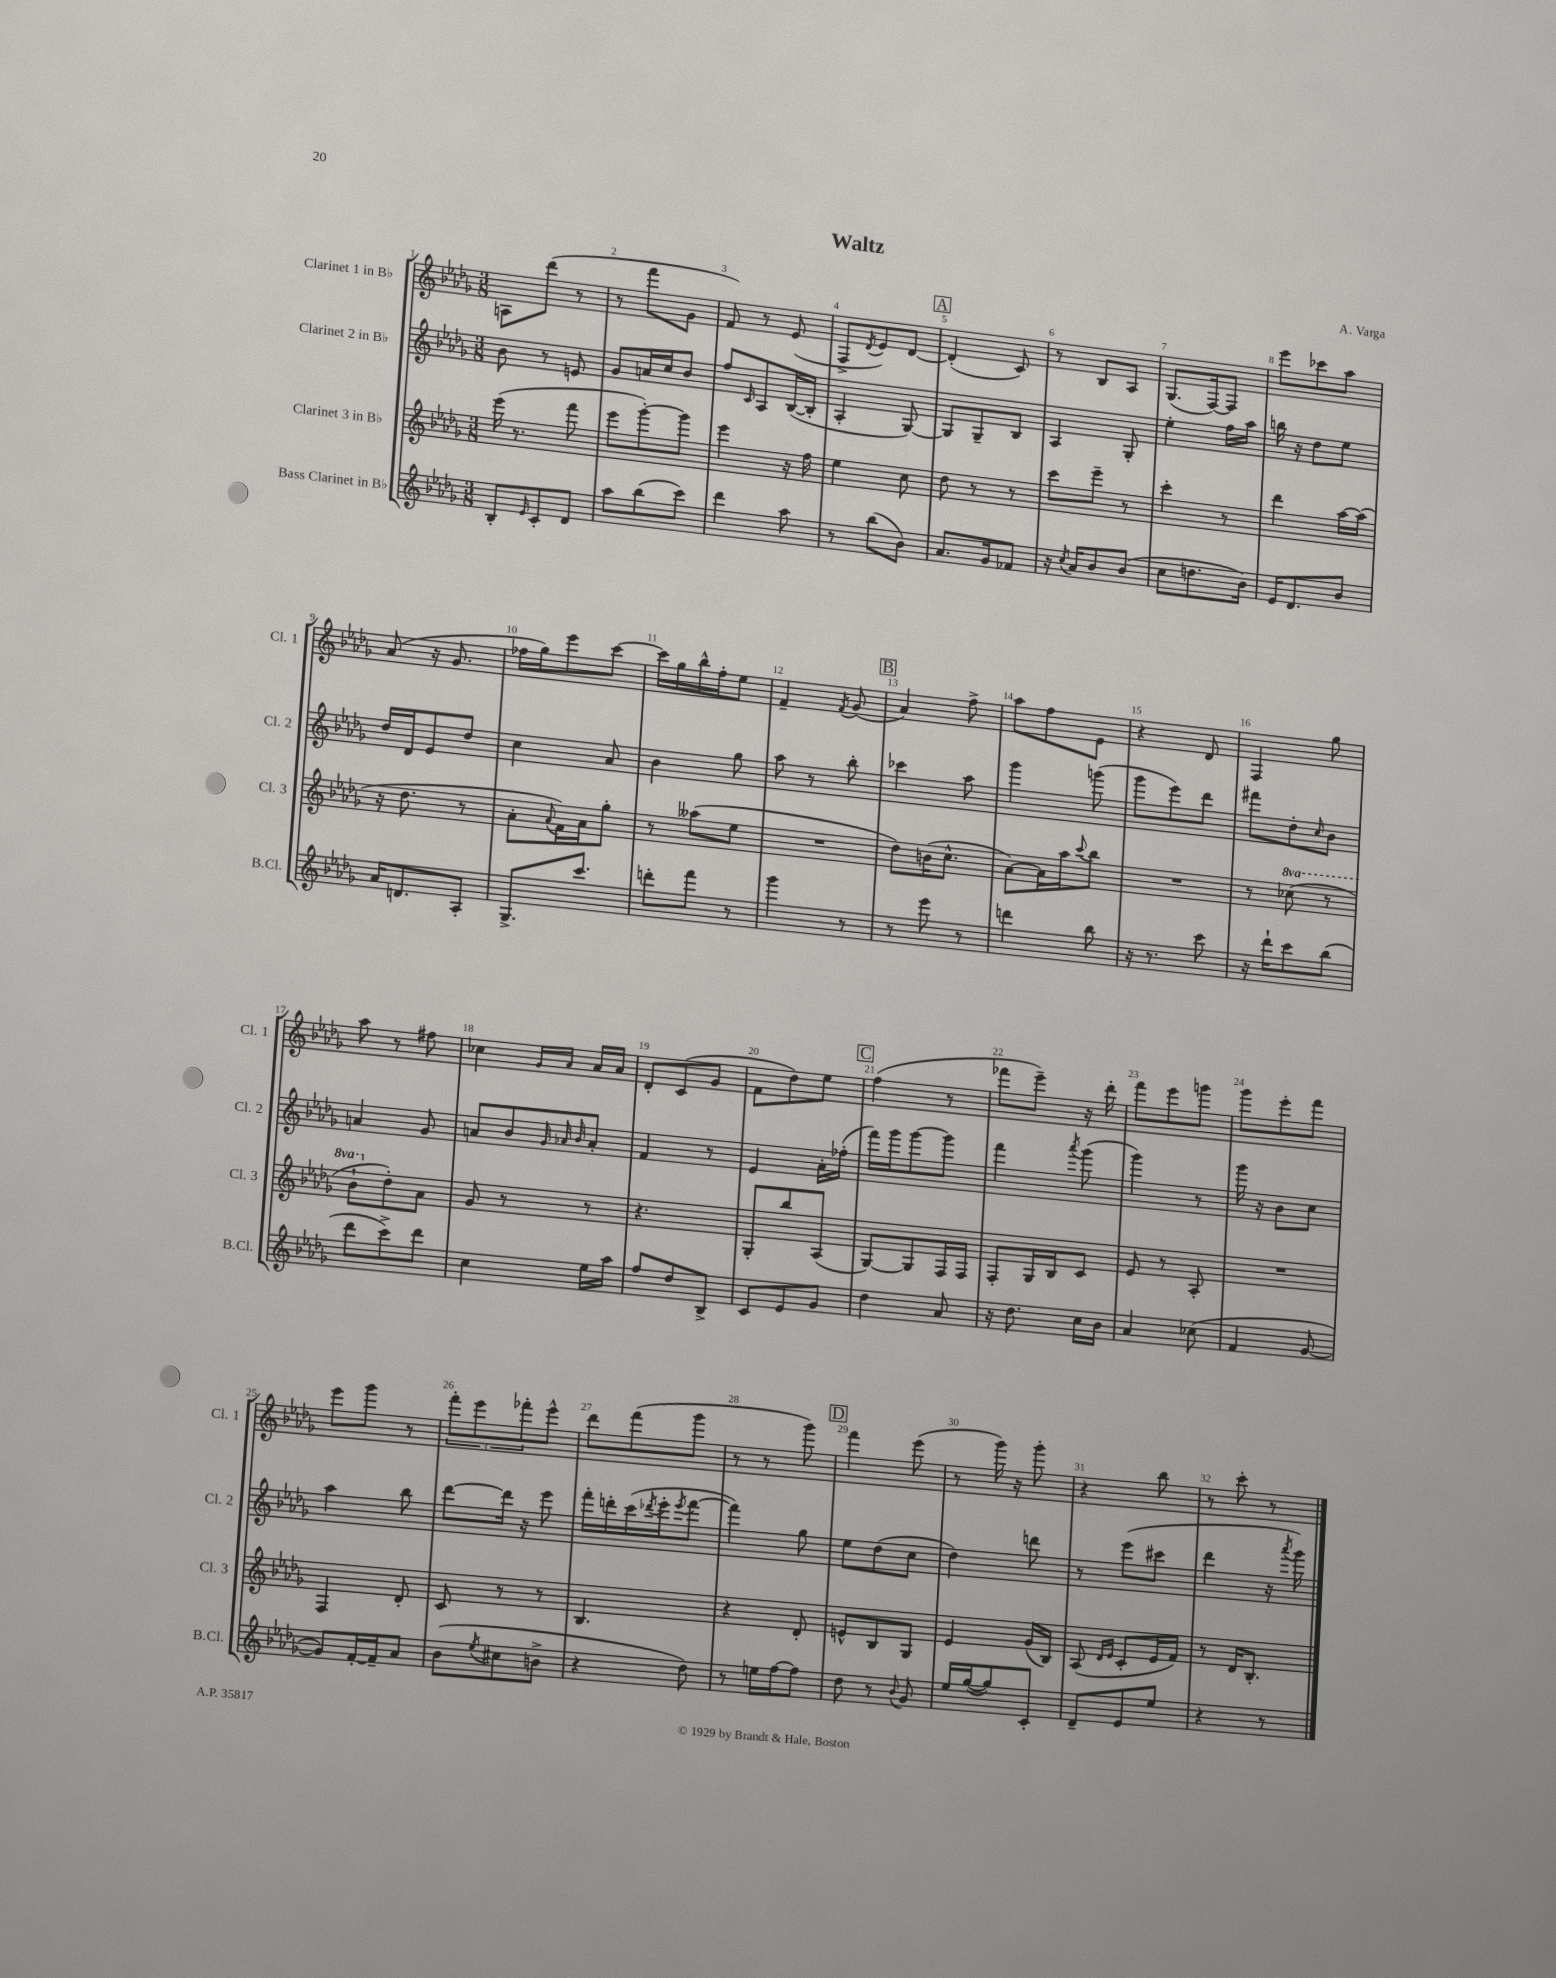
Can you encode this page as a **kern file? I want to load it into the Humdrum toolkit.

**kern	**kern	**kern	**kern
*part4	*part3	*part2	*part1
*staff4	*staff3	*staff2	*staff1
*I"Bass Clarinet in B♭	*I"Clarinet 3 in B♭	*I"Clarinet 2 in B♭	*I"Clarinet 1 in B♭
*I'B.Cl.	*I'Cl. 3	*I'Cl. 2	*I'Cl. 1
*clefG2	*clefG2	*clefG2	*clefG2
*k[b-e-a-d-g-]	*k[b-e-a-d-g-]	*k[b-e-a-d-g-]	*k[b-e-a-d-g-]
*M3/8	*M3/8	*M3/8	*M3/8
=1	=1	=1	=1
8B-'/L	(16eee-\	8b-\	8An\L
.	8.r	.	.
16qqe-/	.	.	.
8c'/	.	8r	(8ddd-\J
8d-/J	8fff\	8en/	8r
=2	=2	=2	=2
8aa-\L	8eee-\L	8g-/L	8r
(8bb-\	[8ggg-'\)	16an/L	8fff\L
.	.	16cc/J	.
8ccc\J)	8ggg-\J]	8b-/J	8g-\J
=3	=3	=3	=3
4ddd-\	4eee-\	8ff/L	8f/)
.	.	16qqc/	.
.	.	8A-/	8r
8aa-\	16r	([16B-/L	(8e-/
.	16ff\	16B-'/JJ]	.
=4	=4	=4	=4
8r	4ee-\	4A-'/	8F^/L
.	.	.	8qd-/
(8bb-\L	.	.	8e-/)
8b-\J)	8cc\	[8G-/)	[8d-/J
!!LO:REH:place=s1:t=A
=5	=5	=5	=5
8.a-/L	8dd-\	8G-/L]	(4d-'/]
.	8r	8G-~/	.
16g-/k	.	.	.
8f-X/J	8r	8B-/J	8c/)
=6	=6	=6	=6
16r	8ccc\L	4A-/	8r
8qcc/	.	.	.
16a-/KL	.	.	.
8b-/	8eee-~\J	.	8B-/L
(8b-/J	8r	8G-'/	8A-/J
=7	=7	=7	=7
8cc\L	4ccc'\	4ee-'\	(8.G-/L
8.ddn\	.	.	.
.	.	.	[16F/k)
.	8r	16ff\LL	8F/J]
16b-\Jk)	.	16aa-\JJ	.
=8	=8	=8	=8
16e-/KL	4ddd-\	16bbn\	8eee-\L
8.d-/	.	16r	.
.	.	8dd-\L	8ccc-X\
8b-/J	[16aa-\LL	8ee-\J	8aa-\J
.	(16aa-\JJ]	.	.
!!LO:LB:g=z
=9	=9	=9	=9
16a-/KL	16r	16dd-/LL	(8a-/
8.dn/	8.dd-\	16d-/J	.
.	.	8e-/	16r
.	.	.	8.g-/
8A-'/J	8r	8dd-/J	.
=10	=10	=10	=10
8.G-^/L	8a-'\L	4cc\	16ff-X\LL
.	.	.	16gg-\J)
.	8qqa-/	.	.
.	16f\L)	.	8eee-\
8.ccc/J	16a-\J	.	.
.	8gg-'\J	8a-/	[8ccc\J
=11	=11	=11	=11
8dddn'\L	8r	4b-\	16ccc\LL]
.	.	.	16gg-\
8fff\J	(8aa--X\L	.	16bb-^^\
.	.	.	16ff'\J
8r	8ee-\J	8gg-\	8ee-\J
=12	=12	=12	=12
4ggg-\	4.r	8aa-\	4f~/
.	.	8r	.
.	.	.	8qf/
8r	.	8bb-'\	(8g-/
!!LO:REH:place=s1:t=B
=13	=13	=13	=13
8r	8dd-\L)	4ccc-X\	4a-/)
8eee-\	(16bn\K	.	.
.	8.cc^^\J	.	.
8r	.	8aa-\	8ff^\
=14	=14	=14	=14
4dddn\	[8a-\L)	4ggg-\	8aa-\L
.	16a-\L]	.	8ff\
.	16aa-\J	.	.
.	8qqccc/	.	.
8bb-\	8bb-\J	(8gggn\	8e-\J
=15	=15	=15	=15
16r	4.r	8ggg-\L	4r
8.r	.	.	.
.	.	8eee-\)	.
8ccc\	.	8ddd-\J	8d-/
=16	=16	=16	=16
16r	8r	8fff#X\L	4F/
16ddd-`\KL	.	.	.
*	*8va	*	*
8ccc\	(8ccc-X\	8dd-'\	.
.	.	16qqcc/	.
(8bb-\J	8r	8b-\J	8gg-\
!!LO:LB:g=z
=17	=17	=17	=17
8ddd-\L	8bb-`\L	4an/	8aa-\
*	*X8va	*	*
8ccc^\)	8dd-'\)	.	8r
8ddd-\J	8a-\J	8g-/	8ff#X\
=18	=18	=18	=18
4cc\	8g-/	8an/L	4cc-X\
.	8r	8b-/	.
.	.	32qqg-/	.
.	.	32qqa-X/	16qqg-/LL
.	.	32qqb-/	16qqa-/JJ
16ee-\LL	8r	8a-'/J	16a-/LL
16aa-\JJ	.	.	16a-/JJ
=19	=19	=19	=19
8ff/L	4.r	4f/	8d-'/L
8dd-/	.	.	(8c/
8B-^/J	.	8r	8g-/J
=20	=20	=20	=20
8c/L	8G-'/L	4e-/	8f\L
8e-/	8bb-/	.	8dd-\)
8g-/J	(8A-/J	16a-'\LL	8ee-\J
.	.	(16ff-X'\JJ	.
!!LO:REH:place=s1:t=C
=21	=21	=21	=21
4dd-\	[8G-/L)	16fff\LL)	(4ff\
.	.	16ggg-\J	.
.	8G-/]	[8ggg-\	.
8a-/	16F/L	8ggg-\J]	8r
.	16F/JJ	.	.
=22	=22	=22	=22
16r	8F'/L	4fff\	8fff-X\L
8.dd-\	.	.	.
.	16G-/L	.	8eee-~\J)
.	16B-/J	.	.
.	.	8qaaa-/	.
16cc\LL	8c/J	(8ggg-\	16r
16b-\JJ	.	.	16ddd-'\
=23	=23	=23	=23
4a-/	8e-/	4ggg-\)	8fff\L
.	8r	.	8eee-\
(8cc-X\	8A-'/	8r	8gggn\J
=24	=24	=24	=24
4f/	4.r	16ggg-\	8ggg-\L
.	.	16r	.
.	.	8b-\L	8eee-'\
[8g-/	.	8cc\J	8fff\J
!!LO:LB:g=z
=25	=25	=25	=25
8g-/L])	4F/	4aa-\	8eee-\L
[16f'/L	.	.	8ggg-\J
16f~/J]	.	.	.
8a-/J	8d-'/	8bb-\	8r
=26	=26	=26	=26
(8b-\L	8c/	[8ddd-\L	12fff'\L
.	.	.	12eee-\
8qee-/	.	.	.
8cc#X\	8r	16ddd-\Jk]	.
.	.	.	12fff-X'\
.	.	16r	.
8bn^\J	8r	8eee-\	8eee-^^\J
=27	=27	=27	=27
4r	4.B-/	16fff'\LL	8ddd-\L
.	.	16dddn'\	.
.	.	(16ccc\	(8fff\
.	.	8qddd-X/	.
.	.	16eee-'\J	.
.	.	8qeee-/	.
8dd-\)	.	[8fff\J	8ggg-\J
=28	=28	=28	=28
8r	4r	4fff\])	8r
16een\LL	.	.	8r
[16ff\J	.	.	.
8ff\J]	8d-'/	8gg-\	8ggg-\)
!!LO:REH:place=s1:t=D
=29	=29	=29	=29
8dd-\	8en^^/L	8ee-\L	4fff\
8r	8B-/	(8dd-\	.
8qqb-/	.	.	.
8g-/	8G-/J	8cc\J	(8eee-\
=30	=30	=30	=30
16ee-/LL	4e-/	4dd-\)	8r
([16gg-/J	.	.	.
8gg-/])	.	.	16ggg-\)
.	.	.	16r
8c'/J	(16g-/LL	8dddn\	8ggg-'\
.	16B-/JJ)	.	.
=31	=31	=31	=31
8d-~/L	(8A-/	8r	4r
.	16qqd-/LL	.	.
.	16qqe-/JJ	.	.
8e-/	8c'/L	(8eee-\L	.
8ee-/J	16e-/L	8ccc#X\J	8bb-\
.	16f/JJ)	.	.
=32	=32	=32	=32
4r	8r	4ddd-\	8r
.	16d-/KL	.	8ccc'\
.	8.B-'/J	.	.
8r	.	16r	8r
.	.	8qaaa-/	.
.	.	16ggg-\)	.
==	==	==	==
*-	*-	*-	*-
